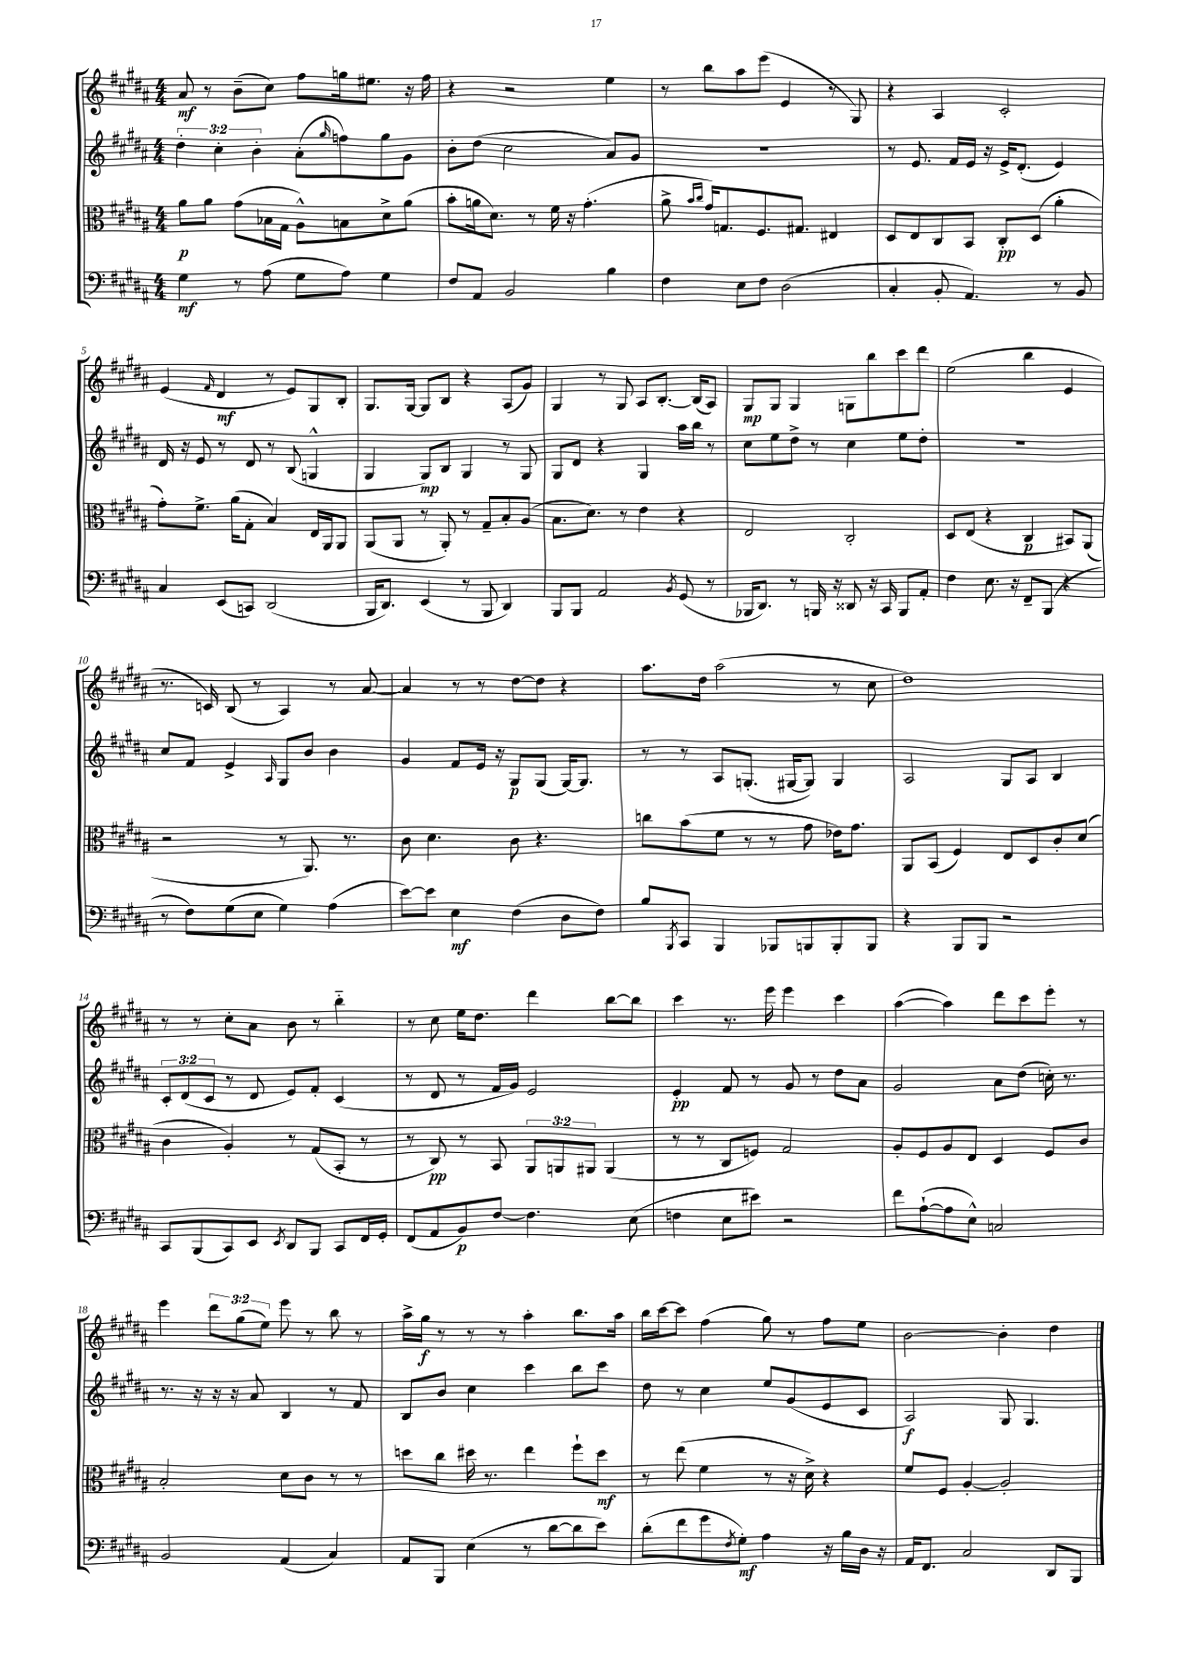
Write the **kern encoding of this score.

**kern	**dynam	**kern	**dynam	**kern	**dynam	**kern	**dynam
*part4	*part4	*part3	*part3	*part2	*part2	*part1	*part1
*staff4	*staff4	*staff3	*staff3	*staff2	*staff2	*staff1	*staff1
*clefF4	*	*clefC3	*	*clefG2	*	*clefG2	*
*k[f#c#g#d#a#]	*	*k[f#c#g#d#a#]	*	*k[f#c#g#d#a#]	*	*k[f#c#g#d#a#]	*
*M4/4	*	*M4/4	*	*M4/4	*	*M4/4	*
=1	=1	=1	=1	=1	=1	=1	=1
4G#\	mf	8a#\L	p	6dd#'\	.	8a#/	mf
.	.	8a#\J	.	.	.	8r	.
.	.	.	.	6cc#'\	.	.	.
8r	.	(8g#\L	.	.	.	(8b~\L	.
.	.	.	.	6b'\	.	.	.
(8A#\	.	16B-X\L	.	.	.	8cc#\J)	.
.	.	16G#\JJ	.	.	.	.	.
8G#\L	.	8A#^^\L)	.	(8a#'\L	.	8ff#\L	.
.	.	.	.	16qqgg#/	.	.	.
8A#\J)	.	8Bn\	.	8ffn\)	.	16ggn\k	.
.	.	.	.	.	.	8.ee#X\J	.
4G#\	.	8d#^\	.	8gg#\	.	.	.
.	.	(8a#\J	.	8g#\J	.	16r	.
.	.	.	.	.	.	16ff#\	.
=2	=2	=2	=2	=2	=2	=2	=2
8F#/L	.	8b'\L	.	8b'\L	.	4r	.
8AA#/J	.	16an\k	.	(8dd#\J	.	.	.
.	.	8.d#\J)	.	.	.	.	.
2BB/	.	.	.	2cc#\	.	2r	.
.	.	8r	.	.	.	.	.
.	.	16f#\	.	.	.	.	.
.	.	16r	.	.	.	.	.
.	.	(4.g#'\	.	.	.	.	.
4B\	.	.	.	8a#/L)	.	4ee\	.
.	.	.	.	8g#/J	.	.	.
=3	=3	=3	=3	=3	=3	=3	=3
4F#\	.	8a#^\	.	1r	.	8r	.
.	.	16qqb/LL	.	.	.	.	.
.	.	16qqcc#/JJ	.	.	.	.	.
.	.	16g#/KL)	.	.	.	8bb\L	.
.	.	8.Gn/	.	.	.	.	.
8E\L	.	.	.	.	.	8aa#\	.
8F#\J	.	8.F#/	.	.	.	(8eee\J	.
(2D#\	.	.	.	.	.	4e/	.
.	.	8.G#X/J	.	.	.	.	.
.	.	4E#X/	.	.	.	8r	.
.	.	.	.	.	.	8G#/)	.
=4	=4	=4	=4	=4	=4	=4	=4
4C#'/	.	8D#/L	.	8r	.	4r	.
.	.	8E/	.	8.e/	.	.	.
8BB'/	.	8C#/	.	.	.	4A#/	.
.	.	.	.	16f#/LL	.	.	.
4.AA#/)	.	8BB/J	.	16e/JJ	.	.	.
.	.	.	.	16r	.	.	.
.	.	8C#'/L	pp	16e^/KL	.	2c#'/	.
.	.	.	.	(8.d#'/J	.	.	.
.	.	(8D#/J	.	.	.	.	.
8r	.	4a#'\	.	4e/)	.	.	.
8BB/	.	.	.	.	.	.	.
!!LO:LB:g=z
=5	=5	=5	=5	=5	=5	=5	=5
4C#/	.	8g#'\L)	.	16d#/	.	(4e/	.
.	.	.	.	16r	.	.	.
.	.	8.f#^\J	.	8e/	.	.	.
.	.	.	.	.	.	16qqf#/	.
(8EE/L	.	.	.	8r	.	4d#/	mf
.	.	(16a#\KL	.	.	.	.	.
8CCn/J)	.	8G#'\J	.	8d#/	.	.	.
(2DD#/	.	4B/)	.	8r	.	8r	.
.	.	.	.	(8B/	.	8e/L)	.
.	.	16E/LL	.	4Gn^^/	.	8G#/	.
.	.	16AA#/J	.	.	.	.	.
.	.	8AA#/J	.	.	.	8B'/J	.
=6	=6	=6	=6	=6	=6	=6	=6
16BBB/KL	.	(8AA#/L	.	4G#/	.	8.G#/L	.
8.DD#/J)	.	.	.	.	.	.	.
.	.	8AA#/J	.	.	.	.	.
.	.	.	.	.	.	[16G#/Jk	.
(4EE/	.	8r	.	8G#/L)	mp	8G#/L]	.
.	.	8AA#'/)	.	8B/J	.	8B/J	.
8r	.	8r	.	4G#/	.	4r	.
8BBB/	.	8G#~/L	.	.	.	.	.
4DD#/)	.	8B'/	.	8r	.	(8A#/L	.
.	.	(8A#/J	.	8G#/	.	8g#/J)	.
=7	=7	=7	=7	=7	=7	=7	=7
8BBB/L	.	8.B\L	.	8G#/L	.	4G#/	.
8BBB/J	.	.	.	8d#/J	.	.	.
.	.	8.d#\J)	.	.	.	.	.
2AA#/	.	.	.	4r	.	8r	.
.	.	8r	.	.	.	8G#/	.
.	.	4e\	.	4G#/	.	8A#/L	.
.	.	.	.	.	.	[8.B'/J	.
8qBB/	.	.	.	.	.	.	.
(8GG#/	.	4r	.	16aa#\LL	.	.	.
.	.	.	.	16bb\JJ	.	(16B/KL]	.
8r	.	.	.	8r	.	8A#/J)	.
=8	=8	=8	=8	=8	=8	=8	=8
16BBB-X/KL	.	2E/	.	8cc#\L	.	8G#/L	mp
8.DD#/J)	.	.	.	.	.	.	.
.	.	.	.	8ee\	.	8G#/J	.
8r	.	.	.	8dd#^\J	.	4G#/	.
16BBBn/	.	.	.	8r	.	.	.
16r	.	.	.	.	.	.	.
8DD##X/	.	2C#'/	.	4cc#\	.	8Gn\L	.
16r	.	.	.	.	.	8bb\	.
16CC#/	.	.	.	.	.	.	.
8BBB/L	.	.	.	8ee\L	.	8ccc#\	.
8AA#'/J	.	.	.	8dd#'\J	.	8ddd#\J	.
=9	=9	=9	=9	=9	=9	=9	=9
4F#\	.	8D#/L	.	1r	.	(2ee\	.
.	.	(8E/J	.	.	.	.	.
8.E\	.	4r	.	.	.	.	.
16r	.	.	.	.	.	.	.
8FF#~/L	.	4C#/	p	.	.	4bb\	.
(8BBB/J	.	.	.	.	.	.	.
4r	.	8BB#X/L)	.	.	.	4e/	.
.	.	(8AA#/J	.	.	.	.	.
!!LO:LB:g=z
=10	=10	=10	=10	=10	=10	=10	=10
8r	.	2r	.	8cc#/L	.	8.r	.
8F#\L)	.	.	.	8f#/J	.	.	.
.	.	.	.	.	.	16cn/)	.
(8G#\	.	.	.	4e^/	.	(8B/	.
8E\J	.	.	.	.	.	8r	.
.	.	.	.	16qqA#/	.	.	.
4G#\)	.	8r	.	8G#/L	.	4A#/)	.
.	.	8.AA#/)	.	8b/J	.	.	.
(4A#\	.	.	.	4b\	.	8r	.
.	.	8.r	.	.	.	.	.
.	.	.	.	.	.	[8a#/	.
=11	=11	=11	=11	=11	=11	=11	=11
[8e\L)	.	8c#\	.	4g#/	.	4a#/]	.
8e\J]	.	4.d#\	.	.	.	.	.
4E\	mf	.	.	8f#/L	.	8r	.
.	.	.	.	16e/Jk	.	8r	.
.	.	.	.	16r	.	.	.
(4F#\	.	8c#\	.	8G#/L	p	[8dd#\L	.
.	.	4.r	.	(8G#/J	.	8dd#\J]	.
8D#\L	.	.	.	[16G#/KL)	.	4r	.
.	.	.	.	8.G#/J]	.	.	.
8F#\J)	.	.	.	.	.	.	.
=12	=12	=12	=12	=12	=12	=12	=12
8B/L	.	8ccn\L	.	8r	.	8.aa#\L	.
8qBBB/	.	.	.	.	.	.	.
8CC#/J	.	(8b\	.	8r	.	.	.
.	.	.	.	.	.	16dd#\Jk	.
4BBB/	.	8f#\J	.	8A#/L	.	(2aa#\	.
.	.	8r	.	(8.Gn'/J	.	.	.
8BBB-X/L	.	8r	.	.	.	.	.
.	.	.	.	[16G#X/KL	.	.	.
8BBBn/	.	8g#\	.	8G#/J])	.	.	.
8BBB'/	.	16e-X\KL)	.	4G#/	.	8r	.
.	.	8.g#\J	.	.	.	.	.
8BBB/J	.	.	.	.	.	8cc#\	.
=13	=13	=13	=13	=13	=13	=13	=13
4r	.	8AA#/L	.	2A#/	.	1dd#)	.
.	.	(8BB/J	.	.	.	.	.
8BBB/L	.	4F#/)	.	.	.	.	.
8BBB/J	.	.	.	.	.	.	.
2r	.	8E/L	.	8G#/L	.	.	.
.	.	8D#/	.	8A#/J	.	.	.
.	.	8c#'/	.	4B/	.	.	.
.	.	(8d#/J	.	.	.	.	.
!!LO:LB:g=z
=14	=14	=14	=14	=14	=14	=14	=14
8CC#/L	.	4c#\	.	12c#'/L	.	8r	.
.	.	.	.	(12d#/	.	.	.
(8BBB/	.	.	.	.	.	8r	.
.	.	.	.	12c#/J	.	.	.
8CC#/)	.	4A#'/)	.	8r	.	8cc#'\L	.
8EE/J	.	.	.	8d#/	.	8a#\J	.
8qEE/	.	.	.	.	.	.	.
8DD#/L	.	8r	.	8e/L)	.	8b\	.
8BBB/J	.	(8G#/L	.	8f#'/J	.	8r	.
8CC#/L	.	8BB'/J	.	(4c#/	.	4bb\	.
16FF#/L	.	8r	.	.	.	.	.
16GG#'/JJ	.	.	.	.	.	.	.
=15	=15	=15	=15	=15	=15	=15	=15
(8FF#/L	.	8r	.	8r	.	8r	.
8AA#/	.	8C#/)	pp	8d#/	.	8cc#\	.
8BB/)	p	8r	.	8r	.	16ee\KL	.
.	.	.	.	.	.	8.dd#\J	.
[8F#/J	.	8BB/	.	16f#/LL	.	.	.
.	.	.	.	16g#/JJ)	.	.	.
4.F#\]	.	12AA#/L	.	2e/	.	4ddd#\	.
.	.	12AAn/	.	.	.	.	.
.	.	12AA#X/J	.	.	.	.	.
.	.	(4AA#/	.	.	.	[8bb\L	.
(8E\	.	.	.	.	.	8bb\J]	.
=16	=16	=16	=16	=16	=16	=16	=16
4Fn\	.	8r	.	4e'/	pp	4ccc#\	.
.	.	8r	.	.	.	.	.
8E\L	.	8C#/L	.	8f#/	.	8.r	.
8e#X\J)	.	8Fn/J)	.	8r	.	.	.
.	.	.	.	.	.	16eee\	.
2r	.	2G#/	.	8g#/	.	4eee\	.
.	.	.	.	8r	.	.	.
.	.	.	.	8dd#\L	.	4ccc#\	.
.	.	.	.	8a#\J	.	.	.
=17	=17	=17	=17	=17	=17	=17	=17
8f#\L	.	8A#'/L	.	2g#/	.	([4aa#\	.
([8A#`\	.	8F#/	.	.	.	.	.
8A#\]	.	8A#/	.	.	.	4aa#\])	.
8E^^\J)	.	8E/J	.	.	.	.	.
2Cn/	.	4D#/	.	8a#\L	.	8ddd#\L	.
.	.	.	.	(8dd#\J	.	8ccc#\	.
.	.	8F#/L	.	16ccn'\)	.	8eee'\J	.
.	.	.	.	8.r	.	.	.
.	.	8c#/J	.	.	.	8r	.
!!LO:LB:g=z
=18	=18	=18	=18	=18	=18	=18	=18
2BB/	.	2B'/	.	8.r	.	4eee\	.
.	.	.	.	16r	.	.	.
.	.	.	.	16r	.	12ddd#\L	.
.	.	.	.	16r	.	.	.
.	.	.	.	.	.	(12gg#\	.
.	.	.	.	8a#/	.	.	.
.	.	.	.	.	.	12ee\J)	.
(4AA#/	.	8d#\L	.	4B/	.	8eee\	.
.	.	8c#\J	.	.	.	8r	.
4C#/)	.	8r	.	8r	.	8bb\	.
.	.	8r	.	8f#/	.	8r	.
=19	=19	=19	=19	=19	=19	=19	=19
8AA#/L	.	8ddn\L	.	8B/L	.	16aa#^\LL	.
.	.	.	.	.	.	16gg#\JJ	f
8BBB/J	.	8cc#\J	.	8b/J	.	8r	.
(4E\	.	16dd#X\	.	4cc#\	.	8r	.
.	.	8.r	.	.	.	.	.
.	.	.	.	.	.	8r	.
8r	.	4ee\	.	4ccc#\	.	4aa#'\	.
[8d#\L	.	.	.	.	.	.	.
8d#\]	.	8ff#`\L	.	8bb\L	.	8.bb\L	.
8e\J)	.	8dd#\J	mf	8ccc#\J	.	.	.
.	.	.	.	.	.	16aa#\Jk	.
=20	=20	=20	=20	=20	=20	=20	=20
(8d#'\L	.	8r	.	8dd#\	.	16bb\LL	.
.	.	.	.	.	.	[16ccc#\J	.
8f#\	.	(8ee\	.	8r	.	8ccc#\J]	.
8g#\	.	4f#\	.	4cc#\	.	(4ff#\	.
8qF#/	.	.	.	.	.	.	.
8G#'\J)	mf	.	.	.	.	.	.
4A#\	.	8r	.	8ee/L	.	8gg#\)	.
.	.	16r	.	(8g#/	.	8r	.
.	.	16d#^\)	.	.	.	.	.
16r	.	4r	.	8e/	.	8ff#\L	.
16B\LL	.	.	.	.	.	.	.
16D#\JJ	.	.	.	8c#/J	.	8ee\J	.
16r	.	.	.	.	.	.	.
=21	=21	=21	=21	=21	=21	=21	=21
16AA#/KL	.	8f#/L	.	2A#/)	f	[2b\	.
8.FF#/J	.	.	.	.	.	.	.
.	.	8F#/J	.	.	.	.	.
2C#/	.	[4A#'/	.	.	.	.	.
.	.	2A#'/]	.	8G#/	.	4b'\]	.
.	.	.	.	4.G#/	.	.	.
8DD#/L	.	.	.	.	.	4dd#\	.
8BBB/J	.	.	.	.	.	.	.
==	==	==	==	==	==	==	==
*-	*-	*-	*-	*-	*-	*-	*-
